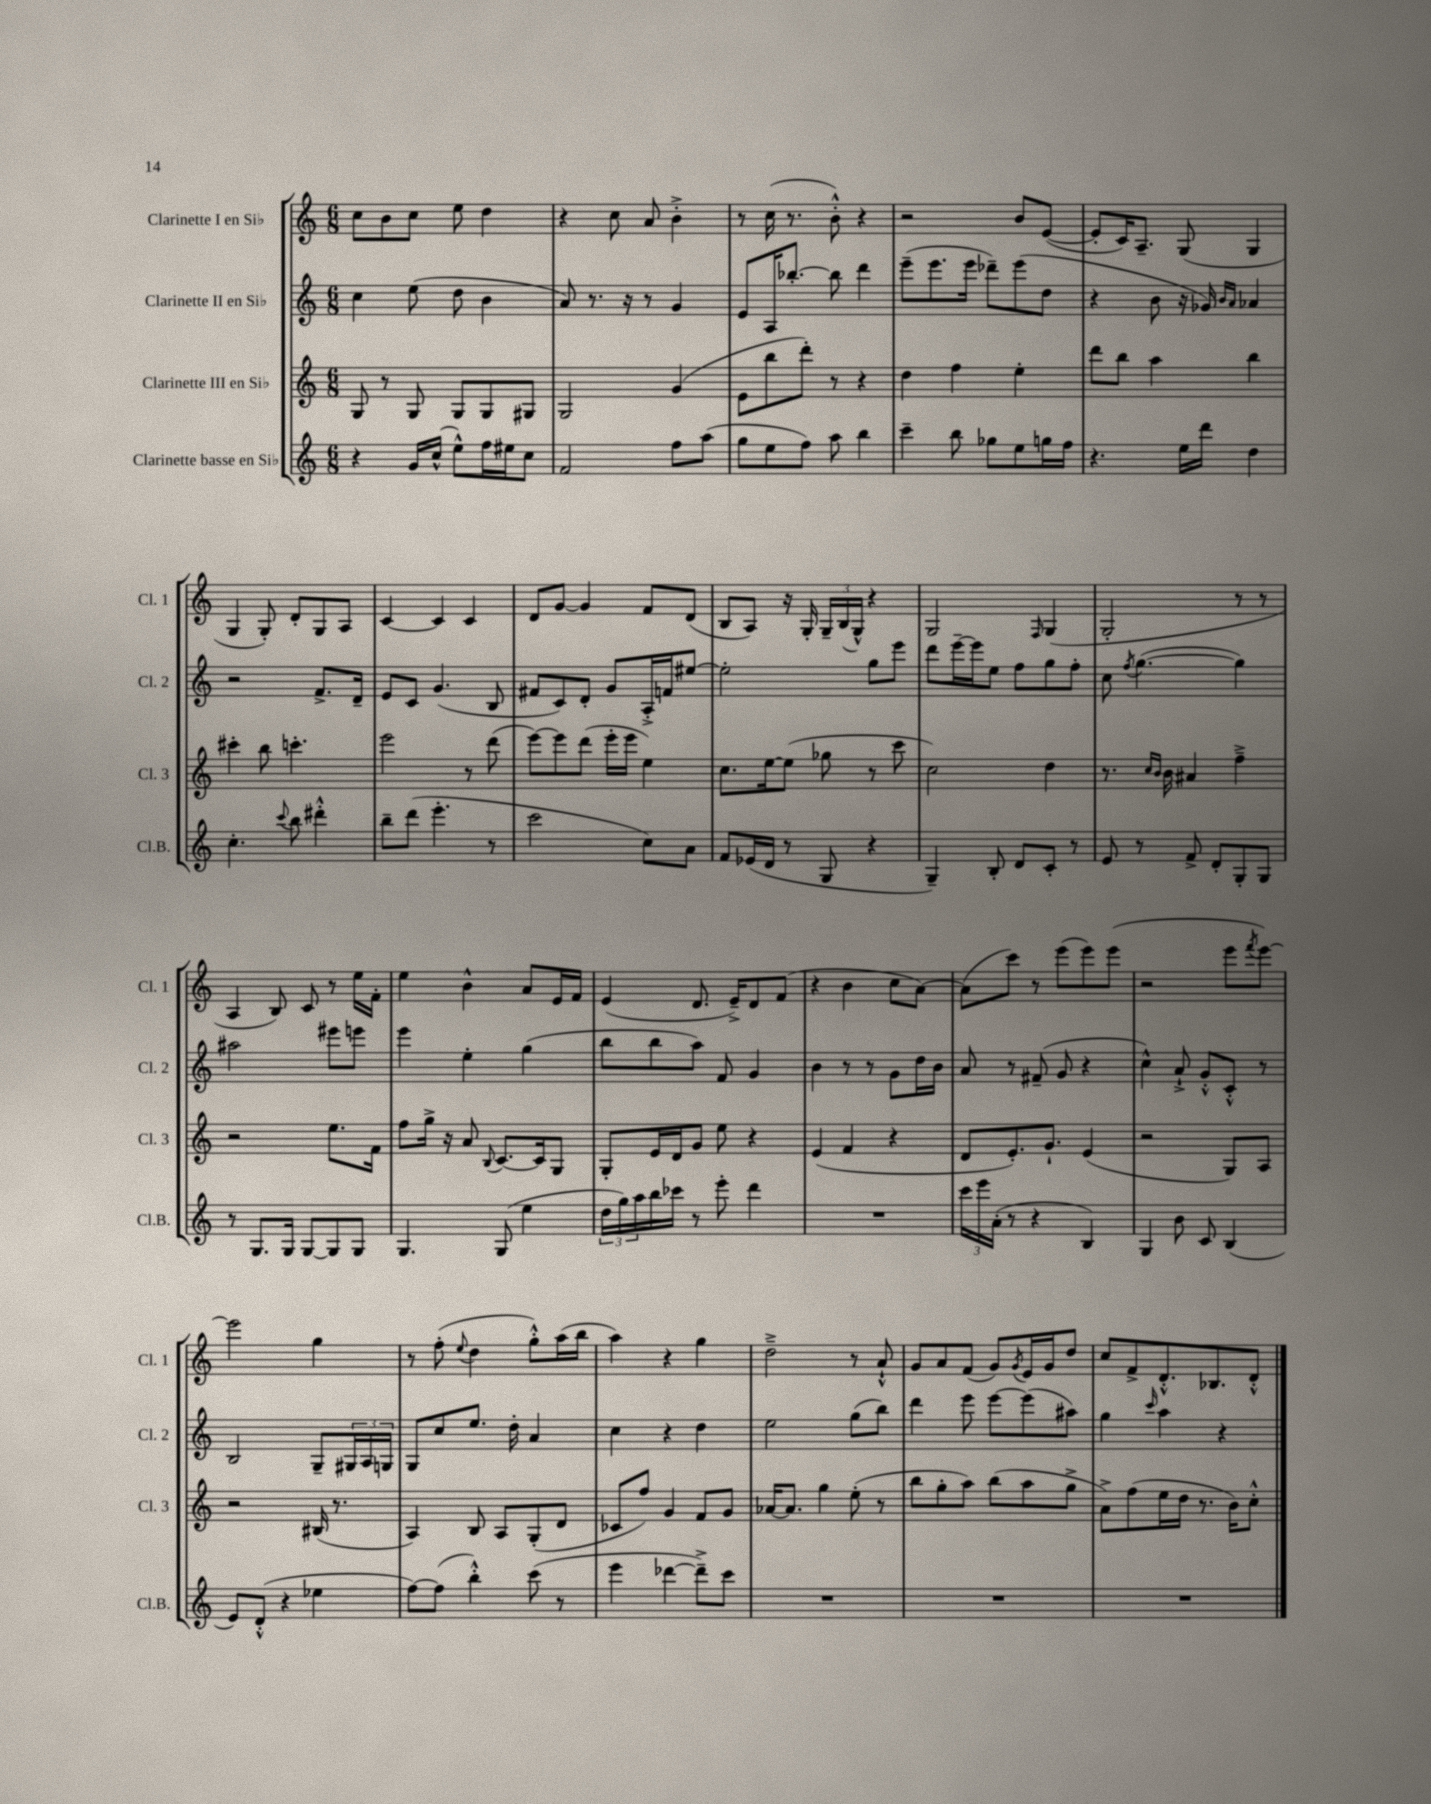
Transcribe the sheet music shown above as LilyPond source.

<<
\new StaffGroup <<
\new Staff = "s0" \with { instrumentName = "Clarinette I en Sib" shortInstrumentName = "Cl. 1" } {
    \clef treble \key c \major \numericTimeSignature \time 6/8
    c''8 b'8 c''8 e''8 d''4 |
    r4 c''8 a'8 b'4-.-> |
    r8 c''16( r8. b'8-.-^) r4 |
    r2 b'8 e'8~( |
    e'8-. c'16) a8.-- g8( g4 |
    g4 g8-.) d'8-. g8 a8 |
    c'4~ c'4 c'4 |
    d'8 g'8~ g'4 f'8 d'8( |
    b8 a8) r16 g16-. \tuplet 3/2 { g16-- b16( g16-^) } r4 |
    g2 \grace { f16 } g4( |
    g2-. r8 r8 |
    a4 b8) c'8 r8 e''16 f'16-. |
    e''4 b'4-^ a'8 e'16 f'16 |
    e'4( d'8. e'16--->) d'8 f'8( |
    r4 b'4 c''8 a'8~) |
    a'8( c'''8) r8 e'''8( e'''8) e'''8( |
    r2 e'''8 \acciaccatura { f'''8 } e'''8~) |
    e'''2 g''4 |
    r8 f''8-.( \appoggiatura { e''8 } d''4 g''8-.-^) a''16( b''16 |
    a''4) r4 g''4 |
    d''2---> r8 a'8-!-^ |
    g'8 a'8 f'8( g'8) \acciaccatura { g'8 } e'16 g'16 d''8 |
    c''8 f'8-> d'8.-.-^ bes8. d'8-.-^ \bar "|." |
}
\new Staff = "s1" \with { instrumentName = "Clarinette II en Sib" shortInstrumentName = "Cl. 2" } {
    \clef treble \key c \major \numericTimeSignature \time 6/8
    c''4 e''8( d''8 b'4 |
    a'8) r8. r16 r8 g'4 |
    e'8 a16 bes''8.~-. bes''8 d'''4 |
    e'''8--( e'''8. e'''16 des'''8--) e'''8( d''8 |
    r4 b'8 r16 ges'16) \grace { b'16 a'16 } aes'4 |
    r2 f'8.-> d'16-- |
    e'8 c'8 g'4.( b8 |
    fis'8 c'8) d'8-. g'8 a16-.-> f'16 eis''8~ |
    eis''2-. g''8 e'''8 |
    d'''8 e'''16~-- e'''16 e''8 f''8 g''8 f''8-. |
    c''8 \acciaccatura { f''8 } g''4.~( g''4) |
    ais''2 eis'''8 e'''8 |
    e'''4 e''4-. g''4( |
    b''8 b''8 a''8) f'8 g'4 |
    b'4 r8 r8 g'8 d''16 b'16 |
    a'8 r8 fis'8--( g'8 r4 |
    c''4-^) a'8-!-> g'8-.-^ c'8-.-^ r8 |
    b2 g8-- \tuplet 3/2 { gis16 a16 g16 } |
    g8 c''8 e''8. d''16-. a'4 |
    c''4 r4 d''4 |
    e''2 g''8( b''8) |
    d'''4 e'''8 e'''8~ e'''8( ais''8) |
    g''4 \grace { c'''16 } a''4 r4 \bar "|." |
}
\new Staff = "s2" \with { instrumentName = "Clarinette III en Sib" shortInstrumentName = "Cl. 3" } {
    \clef treble \key c \major \numericTimeSignature \time 6/8
    g8 r8 g8 g8 g8 gis8 |
    g2 g'4( |
    e'8 b''8 d'''8-.) r8 r4 |
    d''4 f''4 e''4-. |
    d'''8 b''8 a''4 b''4 |
    cis'''4-. b''8 c'''4.-. |
    e'''2 r8 d'''8( |
    e'''8~) e'''8 d'''8( e'''16-. e'''16 e''4) |
    c''8. e''16~ e''8( ges''8 r8 c'''8 |
    c''2) d''4 |
    r8. \grace { c''16 b'16 } b'16 ais'4 f''4---> |
    r2 e''8. f'16 |
    f''8 g''16-> r16 a'8 \appoggiatura { b8 } c'8.~ c'16 g8 |
    g8-. e'16 d'16 g'8 e''8 r4 |
    e'4( f'4 r4 |
    d'8 e'8.-.) g'8.-! e'4( |
    r2 g8) a8 |
    r2 bis16( r8. |
    a4) b8 a8 g8-.( d'8 |
    ces'8 f''8) g'4 f'8 g'8 |
    aes'16~ aes'8. g''4 e''8-.( r8 |
    b''8 g''8-. a''8) b''8( a''8 g''8-> |
    a'8->) f''8( e''16 d''16 r8. b'16) c''8-.-^ \bar "|." |
}
\new Staff = "s3" \with { instrumentName = "Clarinette basse en Sib" shortInstrumentName = "Cl.B." } {
    \clef treble \key c \major \numericTimeSignature \time 6/8
    r4 g'16 c''16-^( e''8-^) f''16 eis''16 c''8 |
    f'2 f''8 a''8( |
    g''8 e''8 f''8) a''8 b''4 |
    c'''4-- b''8 ges''8 e''8 g''16 f''16 |
    r4. e''16 d'''16 d''4 |
    c''4.-. \appoggiatura { c'''8 } b''8 dis'''4-.-^ |
    b''8-- d'''8( e'''4.-. r8 |
    c'''2 c''8) a'8 |
    f'8 ees'16( d'16 r8 g8 r4 |
    g4--) b8-. d'8 c'8-. r8 |
    e'8 r8 f'8-> d'8-. g8-. g8 |
    r8 g8. g16 g8~ g8 g8 |
    g4. g8( e''4 |
    \tuplet 3/2 { d''16 g''16) a''16 } b''16 ces'''16 r8 e'''8-. d'''4 |
    R2. |
    \tuplet 3/2 { c'''16 e'''16 a'16-.( } r8 r4 b4) |
    g4 b'8 c'8 b4( |
    e'8) d'8-.-^( r4 ees''4 |
    f''8~) f''8( b''4-.-^) c'''8( r8 |
    e'''4 des'''4~ des'''8--->) c'''8 |
    R2. |
    R2. |
    R2. \bar "|." |
}
>>
>>
\layout { \context { \Score \remove "Bar_number_engraver" } }
